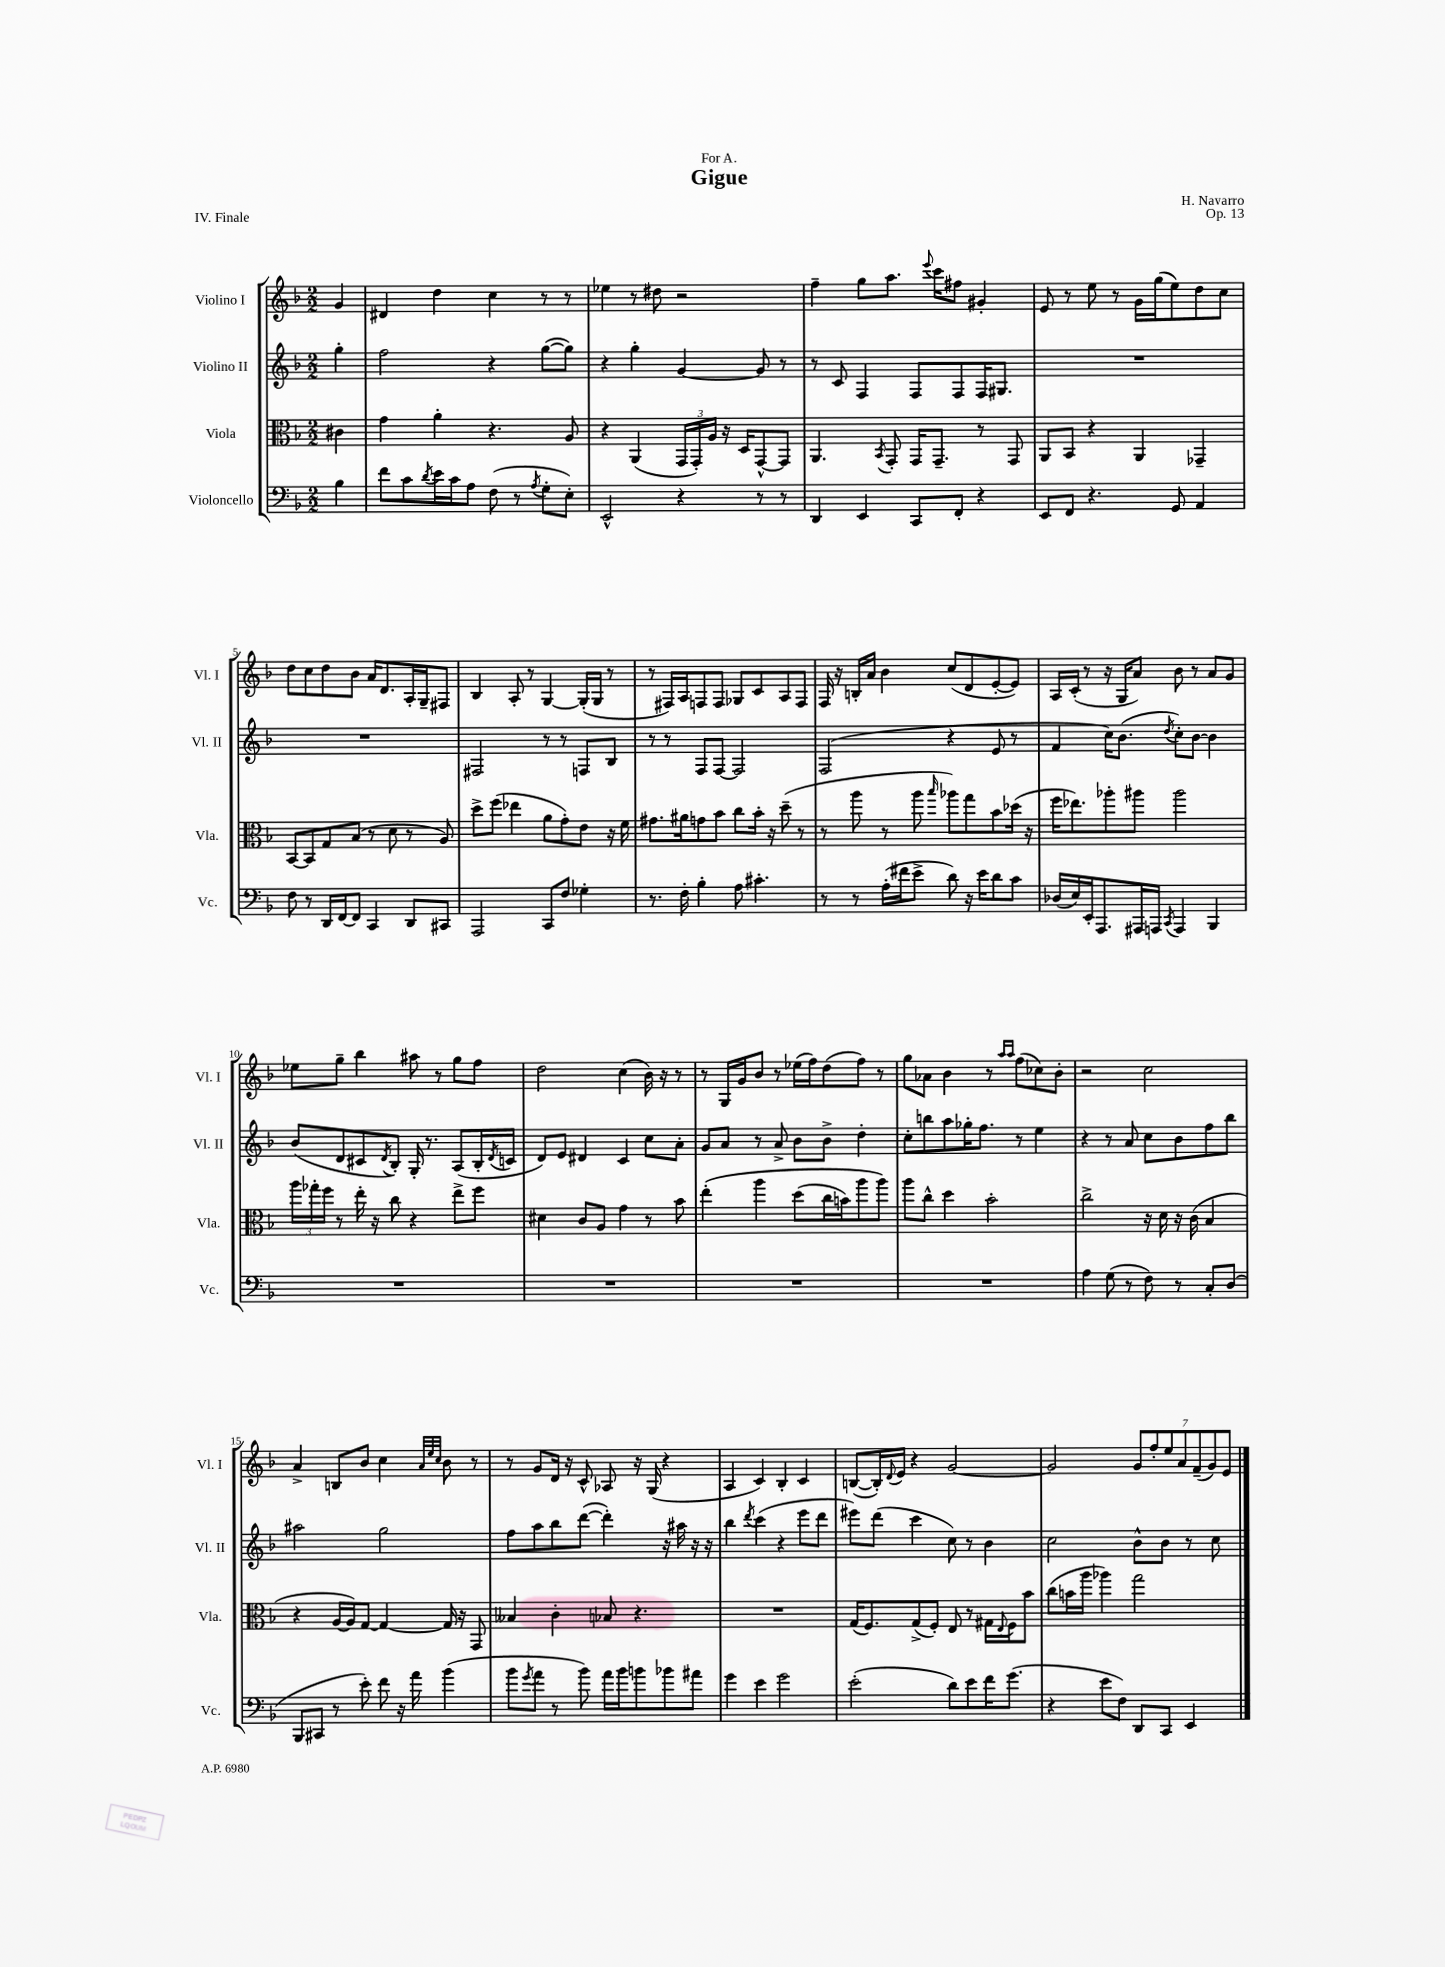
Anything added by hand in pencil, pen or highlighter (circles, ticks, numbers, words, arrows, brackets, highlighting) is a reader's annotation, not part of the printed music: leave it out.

**kern	**kern	**kern	**kern
*staff4	*staff3	*staff2	*staff1
*clefF4	*clefC3	*clefG2	*clefG2
*k[b-]	*k[b-]	*k[b-]	*k[b-]
*M2/2	*M2/2	*M2/2	*M2/2
4B-	4c#	4gg'	4g
=	=	=	=
8f	4g	2ff	4d#
8c	.	.	.
8qd	.	.	.
16e	4a'	.	4dd
16c	.	.	.
8A	.	.	.
(8F	4.r	4r	4cc
8r	.	.	.
8qA	.	.	.
8G'	.	([8gg	8r
8E')	8A	8gg])	8r
=	=	=	=
2EE^^	4r	4r	4ee-
.	(4AA	4gg'	8r
.	.	.	8dd#
4r	24GG	[4g	2r
.	24GG')	.	.
.	24A	.	.
.	16r	.	.
.	16D	.	.
8r	[8GG^^	8g]	.
8r	8GG]	8r	.
=	=	=	=
4DD	4.AA	8r	4ff~
.	.	8c	.
4EE	.	4F	8gg
.	8qBB-	.	.
.	8GG'	.	8.aa
8CC	16GG	8F	.
.	.	.	8qqeee
.	8.GG~	.	16ccc
8FF'	.	8F	8ff#
4r	8r	16F	4g#'
.	.	8.G#	.
.	8GG	.	.
=	=	=	=
8EE	8AA	1r	8e
8FF	8BB-	.	8r
4.r	4r	.	8ee
.	.	.	8r
.	4AA	.	16g
.	.	.	(16gg
8GG	.	.	8ee)
4AA	4GG-~	.	8dd
.	.	.	8cc
=	=	=	=
8F	[8BB-	1r	8dd
8r	8BB-]	.	8cc
16DD	8G	.	8dd
[16FF	.	.	.
8FF]	(8B-	.	8b-
4CC	8r	.	16a
.	.	.	8.d
.	8d	.	.
8DD	8r	.	16A'
.	.	.	16G~
8CC#	8A)	.	8F#
=	=	=	=
2AAA	8dd^	2F#	4B-
.	(8ff	.	.
.	4ee-	.	8A'
.	.	.	8r
8CC	8a	8r	[4G
8F	8g')	8r	.
4G-'	8e	8F	(16G']
.	.	.	16G
.	16r	8B-	8r
.	16f	.	.
=	=	=	=
8.r	8.g#	8r	8r
.	.	8r	16F#)
16F'	16a#	.	16A
4B-'	8g	8F	8F
.	8b-	[8F	8F
8A	8cc	2F]	8G-
4.c#'	16b-'	.	8c
.	16r	.	.
.	(8dd~	.	8A
.	8r	.	8F
=	=	=	=
8r	8r	(2F	16F
.	.	.	16r
8r	8aa	.	16B'
.	.	.	16a
(16A'	8r	.	4b-
16f#	.	.	.
8e^	8aa	.	.
.	16qqbb-	.	.
8d)	8aa-)	4r	(8cc
16r	8gg	.	8d
16e	.	.	.
8d	8b-	8e	[8e'
8c	(16dd-	8r	8e])
.	16r	.	.
=	=	=	=
(16D-	16ff	4f	16A
16E)	8.ee-)	.	(16c'
16EE'	.	.	8r
8.AAA	.	.	.
.	8aa-'	16cc)	16r
.	.	(8.b-	16G
16AAA#	8aa#	.	8a)
16AAA	.	.	.
8qCC	.	8qdd	.
4AAA	2aa#	8cc')	8b-
.	.	[8b-	8r
4BBB-	.	4b-]	8a
.	.	.	8g
=	=	=	=
1r	24aa	(8b-	8ee-
.	24gg-'	.	.
.	24ff	.	.
.	8r	8d	8gg~
.	16ee'	8c#	4bb-
.	16r	.	.
.	.	8qd	.
.	8cc	8B-')	.
.	4r	16G'	8aa#
.	.	8.r	.
.	.	.	8r
.	8ee^	(8A	8gg
.	8ff	16B-'	8ff
.	.	8qd	.
.	.	16c	.
=	=	=	=
1r	4d#	8d)	2dd
.	.	8e	.
.	8c	4d#	.
.	8A	.	.
.	4g	4c	(4cc
.	8r	8cc	16b-)
.	.	.	16r
.	8b-	8a'	8r
=	=	=	=
1r	&(4ee'	8g	8r
.	.	8a	16G
.	.	.	16g
.	4aa	8r	8b-
.	.	8a^	8r
.	(8dd	8b-	(16ee-
.	.	.	16ff)
.	16cc	8b-^	(8dd
.	16b)	.	.
.	8aa	4dd'	8ff)
.	8aa&)	.	8r
=	=	=	=
1r	8aa	8cc'	8gg
.	8cc^^	8bb	8a-
.	4dd	8aa	4b-
.	.	16gg-'	.
.	.	8.ff	.
.	2b-'	.	8r
.	.	.	16qqaa
.	.	.	16qqaa
.	.	8r	(8ff
.	.	4ee	8cc-)
.	.	.	8b-'
=	=	=	=
4A	2cc^	4r	2r
(8G	.	8r	.
8r	.	8a	.
8F)	16r	8cc	2cc
.	16d	.	.
8r	16r	8b-	.
.	(16c	.	.
8C'	4B-	8ff	.
(8D	.	8bb-	.
=	=	=	=
8BBB-	4r	2aa#	4a^
8CC#	.	.	.
8r	[16A	.	8B
.	16A])	.	.
8e')	[8G	.	8b-
8f	4G_	2gg	4cc
16r	.	.	.
16a	.	.	.
.	.	.	32qqa
.	.	.	32qqee
.	.	.	32qqcc
(4b-	16G]	.	8b-
.	16r	.	.
.	8GG	.	8r
=	=	=	=
8b-	4B--	8ff	8r
8qg	.	.	.
8a	.	8aa	8g
8r	4c'	8bb-	16d
.	.	.	16r
8b-)	.	([8ddd	8c^^
16a	8B-	4ddd'])	8A-
16b-	.	.	.
8b	4.r	.	16r
.	.	.	(16G
8b-	.	16r	4r
.	.	16aa#	.
8a#	.	16r	.
.	.	16r	.
=	=	=	=
4g	1r	4bb-	4A
.	.	8qddd	.
4e	.	(4ccc	4c)
2g	.	4r	4B-'
.	.	8eee	4c
.	.	8ddd	.
=	=	=	=
(2e'	(16G	8eee#)	([8B
.	8.F)	.	.
.	.	(8ddd	16B'])
.	.	.	8qqd
.	.	.	16e
.	(8G^	4ccc	4r
.	8F')	.	.
8d)	8E	8cc)	[2g
8e	8r	8r	.
16f	16G#	4b-	.
.	8qqE	.	.
(8.g	16F	.	.
.	8b-	.	.
=	=	=	=
4r	(8cc	2cc	2g]
.	16b	.	.
.	16aa	.	.
8e	4aa-)	.	.
8F)	.	.	.
8DD	2gg	8b-^^	14g
.	.	.	14ff'
8CC	.	8b-	.
.	.	.	14ee
.	.	.	14a
4EE	.	8r	.
.	.	.	(14f~
.	.	.	14g)
.	.	8cc	.
.	.	.	14e
==	==	==	==
*-	*-	*-	*-
